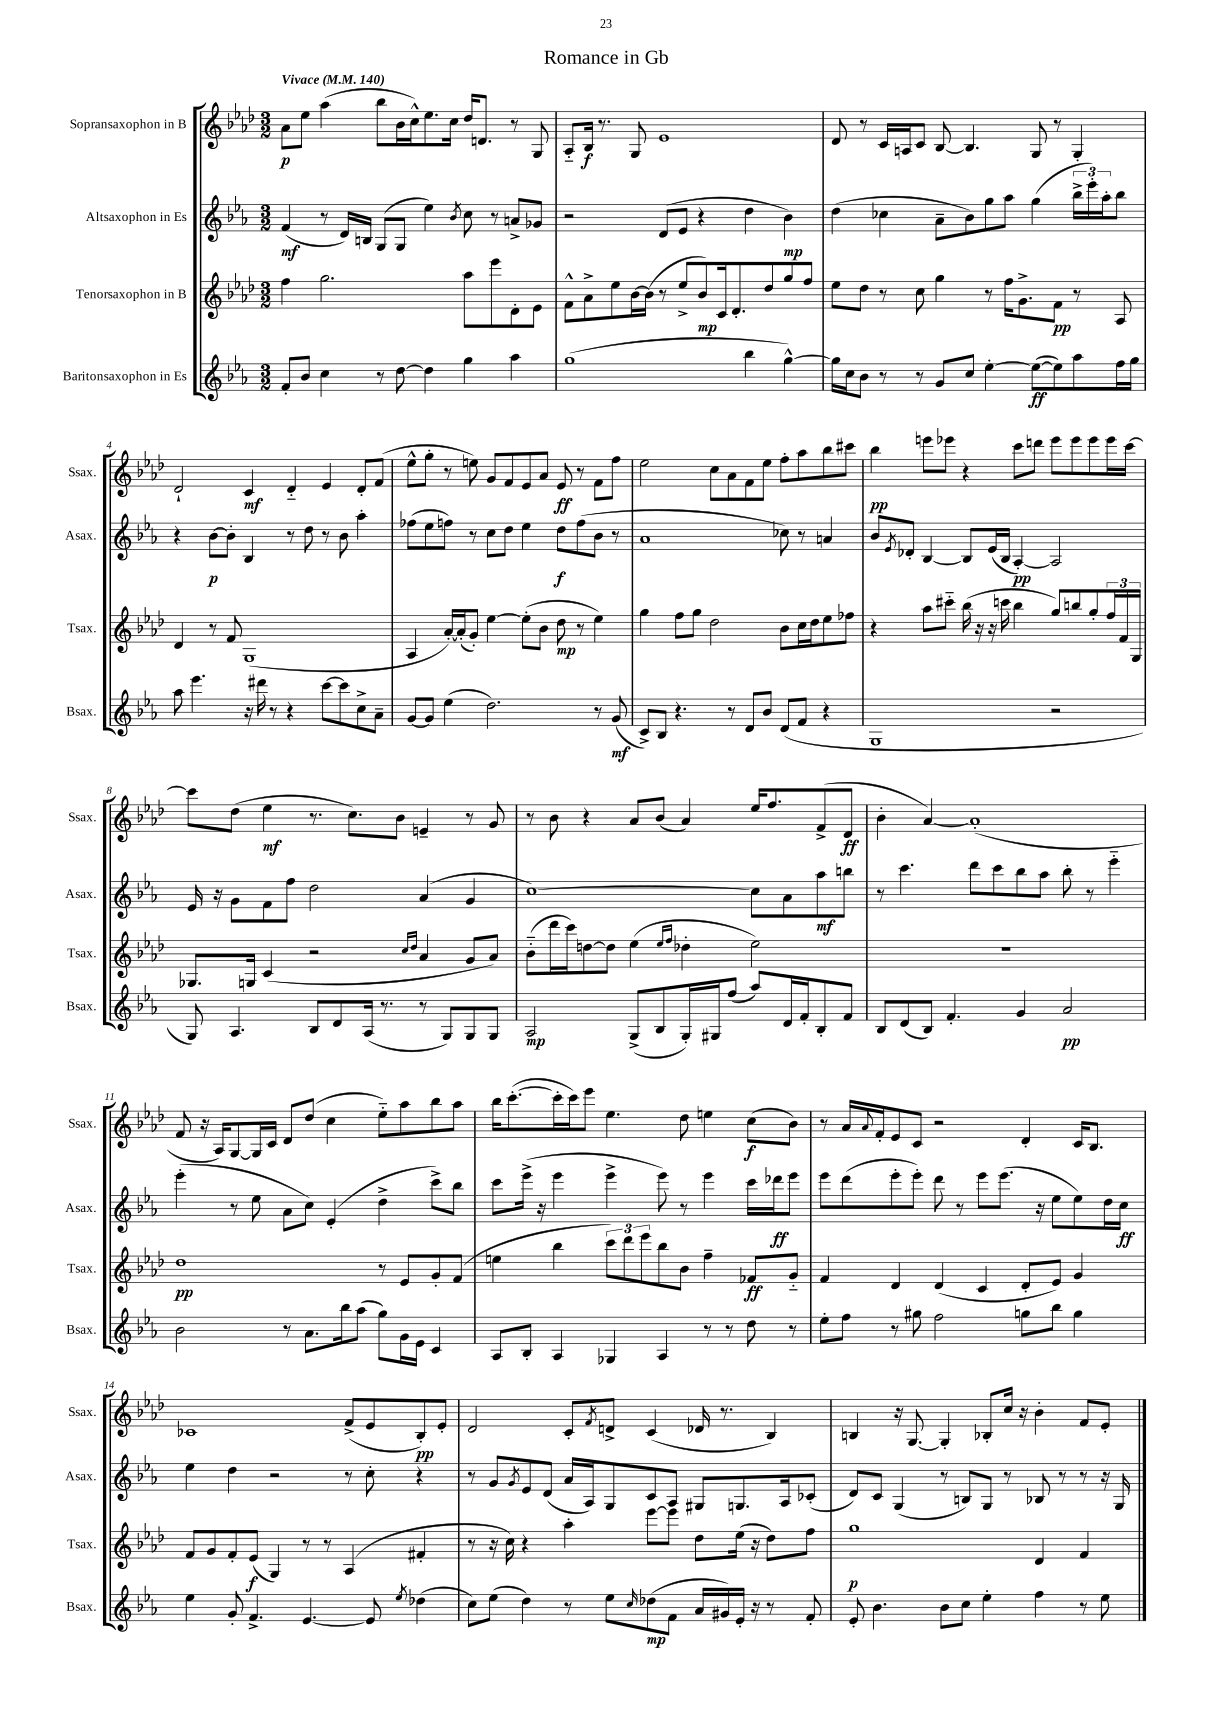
\header { title = "Romance in Gb" }
<<
\new StaffGroup <<
\new Staff = "s0" \with { instrumentName = "Sopransaxophon in B" shortInstrumentName = "Ssax." } {
    \clef treble \key aes \major \numericTimeSignature \time 3/2 \tempo "Vivace" 4 = 140
    aes'8\p ees''8 aes''4( bes''8 bes'16 c''16-^) ees''8. c''16 des''16 d'8. r8 g8 |
    aes8-_ bes16\f r8. g8 ees'1 |
    des'8 r8 c'16 a16 c'8 bes8~ bes4. g8 r8 g4-. |
    des'2-! c'4\mf des'4-_ ees'4 des'8-. f'8( |
    ees''8-^ g''8-. r8 e''8) g'8 f'8 ees'8 aes'8 ees'8\ff r8 f'8 f''8 |
    ees''2 c''8 aes'8 f'8 ees''8 f''8-. aes''8 bes''8 cis'''8 |
    bes''4\pp e'''8 ees'''8 r4 c'''8 d'''8 ees'''8 ees'''8 ees'''8 ees'''16 c'''16~ |
    c'''8 des''8( ees''4\mf r8. c''8.) bes'8 e'4-- r8 g'8 |
    r8 bes'8 r4 aes'8 bes'8( aes'4) ees''16 f''8. f'8->( des'8\ff |
    bes'4-. aes'4~) aes'1-.( |
    f'8 r16 aes16) g8~ g16 c'16 des'8 des''8( c''4 ees''8-_) aes''8 bes''8 aes''8 |
    bes''16 c'''8.~-.( c'''16-. c'''16) ees'''8 ees''4. des''8 e''4 c''8\f( bes'8) |
    r8 aes'16 \appoggiatura { aes'8 } f'16-. ees'8 c'8 r2 des'4-. c'16 bes8. |
    ces'1 f'8->( ees'8 bes8-.\pp) ees'8-. |
    des'2 c'8-. \acciaccatura { f'8 } d'8-> c'4( des'16 r8. bes4) |
    b4 r16 g8.~ g4-. bes8-. c''16 r16 bes'4-. f'8 ees'8-. \bar "|." |
}
\new Staff = "s1" \with { instrumentName = "Altsaxophon in Es" shortInstrumentName = "Asax." } {
    \clef treble \key ees \major \numericTimeSignature \time 3/2
    f'4\mf( r8 d'16) b16 g8( g8 ees''4) \acciaccatura { bes'8 } c''8 r8 a'8-> ges'8 |
    r2 d'8( ees'8 r4 d''4 bes'4\mp) |
    d''4( ces''4 aes'8-- bes'8) g''8 aes''8 g''4( \tuplet 3/2 { bes''16-> ees'''16-.) aes''16-. } bes''8 |
    r4 bes'8~\p bes'8-. bes4 r8 d''8 r8 bes'8 aes''4-. |
    fes''8( ees''8 f''8) r8 c''8 d''8 ees''4 d''8\f f''8( bes'8 r8 |
    aes'1 ces''8) r8 a'4 |
    bes'8 \acciaccatura { ees'8 } des'8-. bes4~ bes8 ees'16( bes16 aes4~-.\pp) aes2 |
    ees'16 r16 g'8 f'8 f''8 d''2 aes'4( g'4 |
    c''1~) c''8 aes'8 aes''8\mf b''8 |
    r8 c'''4. d'''8 c'''8 bes''8 aes''8 bes''8-. r8 ees'''4-_ |
    ees'''4-.( r8 ees''8 aes'8 c''8) ees'4-.( d''4-> c'''8->) bes''8 |
    c'''8 ees'''16->( r16 ees'''4 ees'''4-> ees'''8) r8 ees'''4 c'''16 des'''16\ff ees'''8 |
    ees'''8 d'''8( ees'''8-. ees'''8-.) d'''8 r8 ees'''8 ees'''8.( r16 ees''8 ees''8) d''16 c''16\ff |
    ees''4 d''4 r2 r8 c''8-. r4 |
    r8 g'8 \acciaccatura { g'8 } ees'8 d'8( aes'16 aes16) g8 c'8 aes8 gis8 g8. aes16 ces'8-.( |
    d'8) c'8 g4( r8 b8) g8 r8 bes8 r8 r8 r16 g16 \bar "|." |
}
\new Staff = "s2" \with { instrumentName = "Tenorsaxophon in B" shortInstrumentName = "Tsax." } {
    \clef treble \key aes \major \numericTimeSignature \time 3/2
    f''4 g''2. aes''8 ees'''8 des'8-. ees'8 |
    f'8-^ aes'8-> ees''8 bes'16~ bes'16( r8 ees''8-> bes'8\mp) c'16 des'8.-. des''8 g''8 f''8 |
    ees''8 des''8 r8 c''8 g''4 r8 f''16 g'8.-> f'8\pp r8 aes8 |
    des'4 r8 f'8 g1( |
    aes4 aes'16~-.) aes'16-.( g'8-.) ees''4~ ees''8-.( bes'8 des''8\mp r8 ees''4) |
    g''4 f''8 g''8 des''2 bes'8 c''16 des''16 ees''8 fes''8 |
    r4 aes''8 cis'''8-_ bes''16( r16 r16 c'''16 bes''4 g''8) b''8 g''8-. \tuplet 3/2 { f''16 f'16 g16 } |
    ges8. g16 c'4( r2 \grace { c''16 des''16 } aes'4 g'8 aes'8) |
    bes'8-_( des'''16 c'''16) d''8~ d''8 ees''4( \grace { ees''16 f''16 } des''4-. ees''2) |
    R1. |
    des''1\pp r8 ees'8 g'8-. f'8( |
    e''4 bes''4 \tuplet 3/2 { c'''8) des'''8 ees'''8 } bes''8 bes'8 f''4-- fes'8\ff g'8-_ |
    f'4 des'4 des'4( c'4 des'8-. ees'8) g'4 |
    f'8 g'8 f'8-. ees'8\f( g4) r8 r8 aes4( fis'4-. |
    r8 r16 c''16) r4 aes''4-. ees'''8~ ees'''8 des''8 ees''16( r16 des''8) f''8 |
    g''1\p des'4 f'4 \bar "|." |
}
\new Staff = "s3" \with { instrumentName = "Baritonsaxophon in Es" shortInstrumentName = "Bsax." } {
    \clef treble \key ees \major \numericTimeSignature \time 3/2
    f'8-. bes'8 c''4 r8 d''8~ d''4 g''4 aes''4 |
    g''1( bes''4 g''4~-^) |
    g''16 c''16 bes'8 r8 r8 g'8 c''8 ees''4~-. ees''8~\ff( ees''8) aes''8 f''16 g''16 |
    aes''8 ees'''4. r16 dis'''16 r8 r4 c'''8~ c'''8 c''8-> aes'8-- |
    g'8~ g'8 ees''4( d''2.) r8 g'8\mf( |
    c'8->) bes8 r4. r8 d'8 bes'8 d'8( f'8 r4 |
    g1 r2 |
    g8) aes4. bes8 d'8 aes16( r8. r8 g8) g8 g8 |
    aes2\mp g8->( bes8 g16-.) gis16 f''8( aes''8) d'16 f'16-. bes8-. f'8 |
    bes8 d'8( bes8) f'4.-. g'4 aes'2\pp |
    bes'2 r8 aes'8. bes''16 aes''8( g''8) g'16 ees'16 c'4 |
    aes8 bes8-. aes4 ges4 aes4 r8 r8 d''8 r8 |
    ees''8-. f''8 r8 gis''8 f''2 g''8 bes''8 g''4 |
    ees''4 g'8-. f'4.-> ees'4.~ ees'8 \acciaccatura { ees''8 } des''4( |
    c''8) ees''8( d''4) r8 ees''8 \grace { c''16 } des''8\mp( f'8 aes'16 gis'16) ees'16-. r16 r8 f'8-. |
    ees'8-. bes'4. bes'8 c''8 ees''4-. f''4 r8 ees''8 \bar "|." |
}
>>
>>
